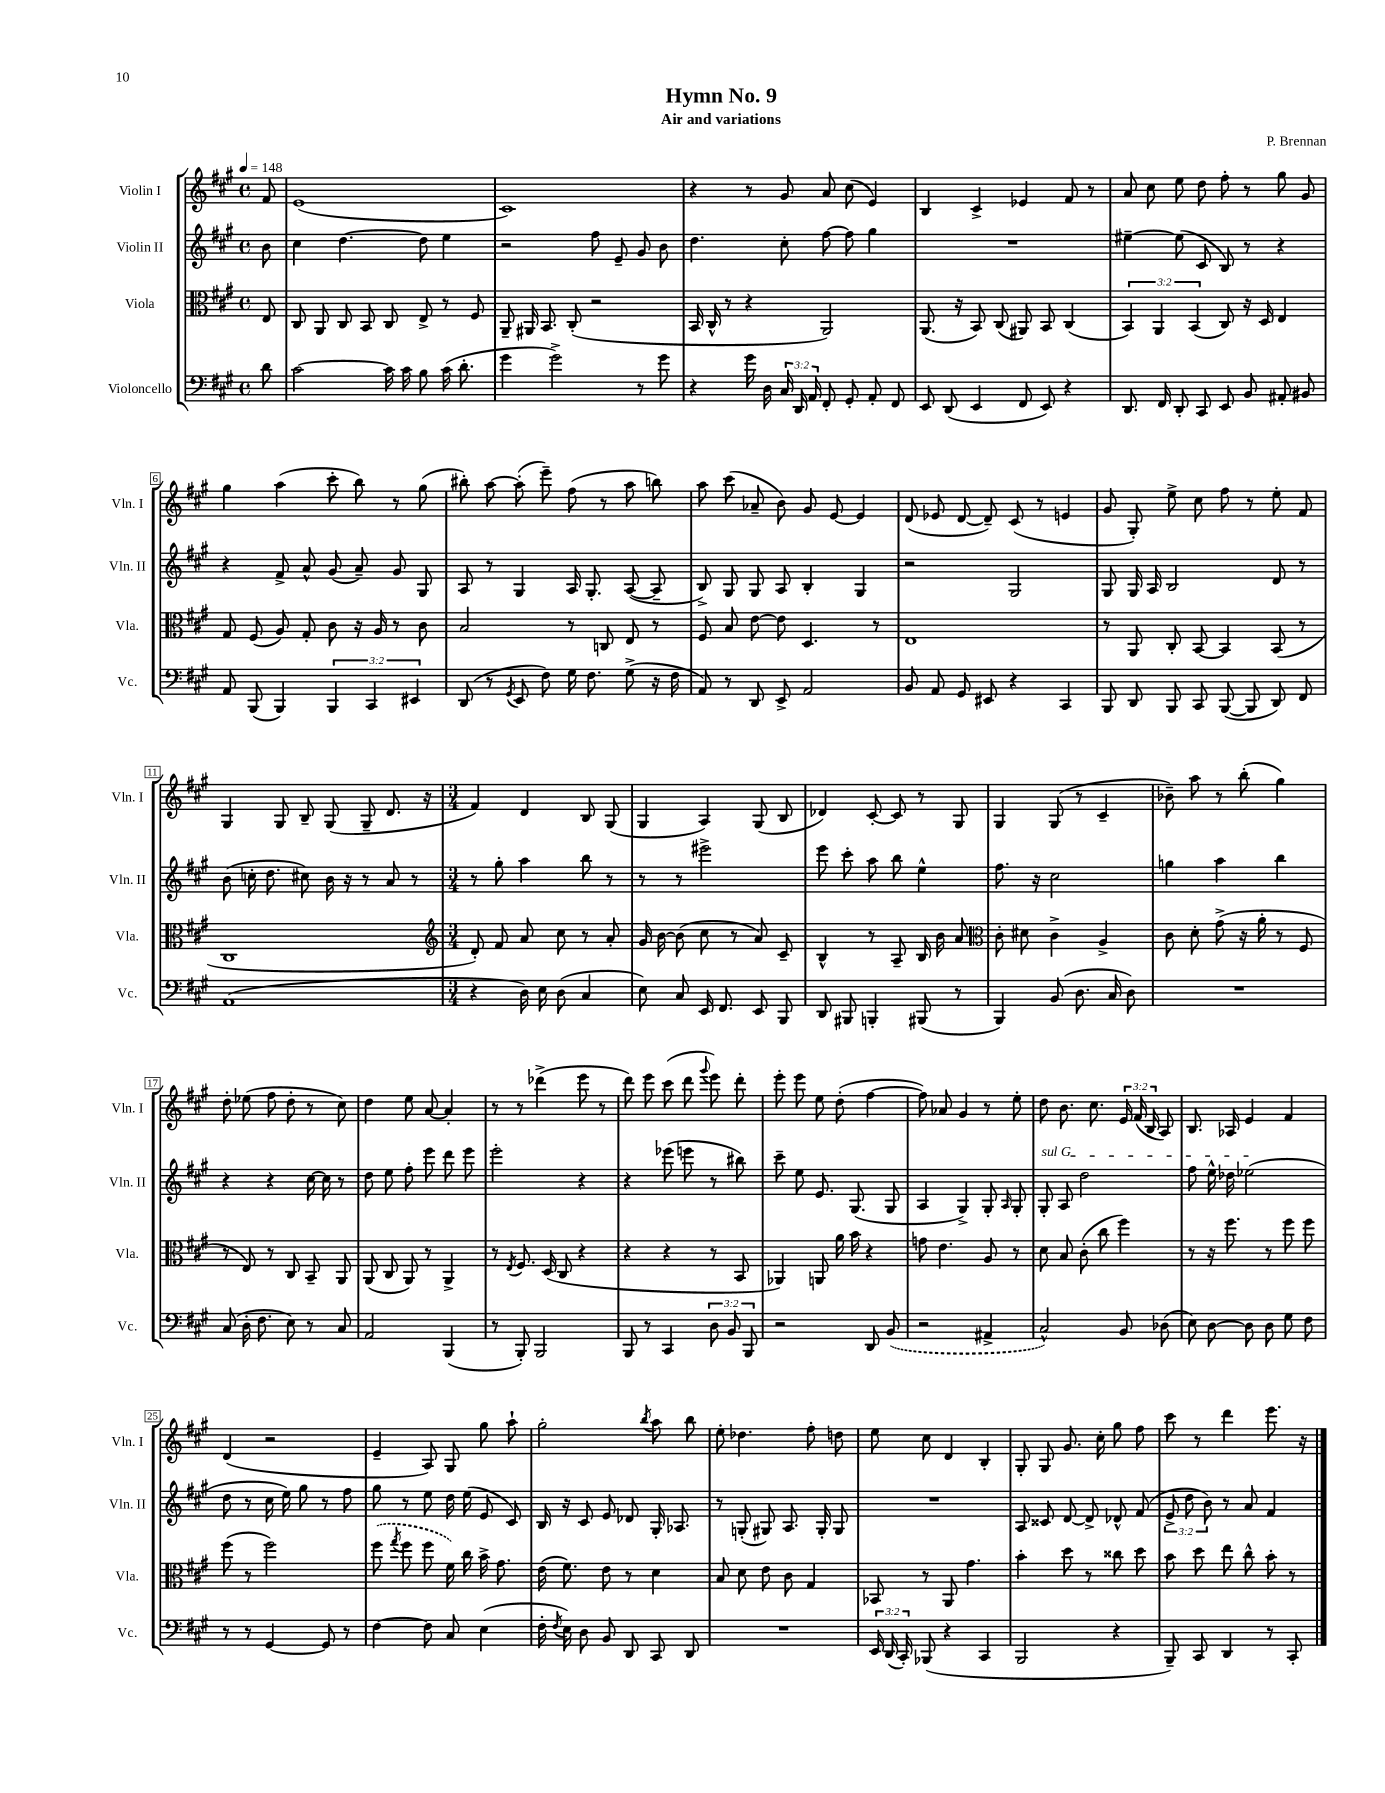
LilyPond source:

\header { title = "Hymn No. 9" composer = "P. Brennan" subtitle = "Air and variations" }
<<
\new StaffGroup <<
\new Staff = "s0" \with { instrumentName = "Violin I" shortInstrumentName = "Vln. I" } {
    \clef treble \key a \major \defaultTimeSignature \time 4/4 \override Staff.TupletNumber.text = #tuplet-number::calc-fraction-text \partial 8 \tempo 4 = 148
    \autoBeamOff fis'8 |
    e'1( |
    cis'1) |
    r4 r8 gis'8 a'8 cis''8( e'4) |
    b4 cis'4-> ees'4 fis'8 r8 |
    a'8 cis''8 e''8 d''8 fis''8-. r8 gis''8 gis'8 |
    gis''4 a''4( cis'''8-. b''8) r8 gis''8( |
    bis''8-.) a''8~ a''8-.( e'''8--) fis''8( r8 a''8 b''8) |
    a''8 cis'''8( aes'8-- b'8) gis'8 e'8~ e'4 |
    d'8( ees'8 d'8~ d'8--) cis'8( r8 e'4 |
    gis'8 gis8-.) e''8-> cis''8 fis''8 r8 e''8-. fis'8 |
    gis4 gis8 b8-- gis8( gis8-- d'8. r16 |
    \numericTimeSignature \time 3/4 fis'4) d'4 b8 gis8( |
    gis4 a4) gis8( b8 |
    des'4) cis'8~-. cis'8 r8 gis8 |
    gis4 gis8( r8 cis'4-- |
    bes'8--) a''8 r8 b''8-.( gis''4) |
    d''8-. ees''8( fis''8 d''8-. r8 cis''8) |
    d''4 e''8 a'8~ a'4-. |
    r8 r8 des'''4->( e'''8 r8 |
    d'''8) e'''8 cis'''8( d'''8 \appoggiatura { gis'''8 } e'''8) d'''8-. |
    e'''8-. e'''8 e''8 d''8-.( fis''4~ |
    fis''8) aes'8 gis'4 r8 e''8-. |
    d''8 b'8. cis''8. \tuplet 3/2 { e'16 fis'16( b16 } a8) |
    b8. aes16 e'4 fis'4 |
    d'4( r2 |
    e'4-- a8) gis8 gis''8 a''8-! |
    gis''2-. \acciaccatura { b''8 } a''8 b''8 |
    e''8-. des''4. fis''8-. d''8 |
    e''8 cis''8 d'4 b4-. |
    gis8-. gis8 gis'8. cis''16-. gis''8 fis''8 |
    cis'''8 r8 d'''4 e'''8. r16 \bar "|." |
}
\new Staff = "s1" \with { instrumentName = "Violin II" shortInstrumentName = "Vln. II" } {
    \clef treble \key a \major \defaultTimeSignature \time 4/4 \override Staff.TupletNumber.text = #tuplet-number::calc-fraction-text \partial 8
    \autoBeamOff b'8 |
    cis''4 d''4.~ d''8 e''4 |
    r2 fis''8 e'8-- gis'8 b'8 |
    d''4. cis''8-. fis''8~ fis''8 gis''4 |
    R1 |
    eis''4~-- eis''8( cis'8 b8) r8 r4 |
    r4 fis'8-> a'8-^ gis'8( a'8--) gis'8 gis8 |
    a8 r8 gis4 a16 gis8.-. a8~( a8-- |
    b8->) gis8 gis8 a8 b4-. gis4 |
    r2 gis2 |
    gis8 gis16 a16 b2 d'8 r8 |
    b'8( c''16-. d''8. cis''8) b'16 r16 r8 a'8 r8 |
    \numericTimeSignature \time 3/4 r8 gis''8-. a''4 b''8 r8 |
    r8 r8 eis'''2-> |
    e'''8 cis'''8-. a''8 b''8 e''4-^ |
    fis''8. r16 cis''2 |
    g''4 a''4 b''4 |
    r4 r4 cis''16~ cis''16 r8 |
    d''8 e''8 fis''8-. e'''8 d'''8 e'''8 |
    e'''2-. r4 |
    r4 ees'''8( e'''8 r8 bis''8) |
    cis'''8-- e''8 e'8. gis8.( gis8 |
    a4 gis4->) gis8-. \grace { a16 } gis8-. |
    \once \override TextSpanner.bound-details.left.text = \markup { \italic "sul G" } gis8-.\startTextSpan a8 d''2 |
    fis''8 e''16-^ des''16 ees''2\stopTextSpan( |
    d''8 r8 cis''16 e''16) gis''8 r8 fis''8 |
    gis''8 r8 e''8 d''16 e''16( e'8 cis'8) |
    b16 r16 cis'8 e'8 des'8 gis16-. aes8. |
    r8 g8-.( gis8) a8. gis16-. gis8 |
    R2. |
    a8 cisis'8 d'8~ d'8-> des'8-^ fis'8( |
    \tuplet 3/2 { e'8-> d''8 b'8) } r8 a'8 fis'4 \bar "|." |
}
\new Staff = "s2" \with { instrumentName = "Viola" shortInstrumentName = "Vla." } {
    \clef alto \key a \major \defaultTimeSignature \time 4/4 \override Staff.TupletNumber.text = #tuplet-number::calc-fraction-text \partial 8
    \autoBeamOff e8 |
    cis8 a,8 cis8 b,8 cis8 e8-> r8 fis8 |
    a,8-- ais,16 b,8. cis8-.( r2 |
    b,16 cis16-^ r8 r4 a,2) |
    a,8.( r16 b,8) cis8( ais,8) b,8 cis4( |
    \tuplet 3/2 { b,4) a,4 b,4( } cis8) r16 d16 e4 |
    gis8 fis8( a8) gis8-. cis'8 r16 a16 r8 cis'8 |
    b2 r8 c8 e8 r8 |
    fis8 b8 e'8~ e'8 d4. r8 |
    e1 |
    r8 a,8 cis8-. b,8~ b,4 b,8( r8 |
    cis1 |
    \numericTimeSignature \time 3/4 \clef treble d'8-.) fis'8 a'8 cis''8 r8 a'8-. |
    gis'16 b'16~ b'8( cis''8 r8 a'8) cis'8-- |
    b4-^ r8 a8-- b16 b'16 a'8 |
    \clef alto cis'8-. dis'8 cis'4-> a4-> |
    cis'8 d'8-. gis'8->( r16 a'16-. r8 fis8 |
    r8 e8) r8 cis8 b,8-- a,8 |
    a,8( cis8 a,8) r8 a,4-> |
    r8 \acciaccatura { e8 } fis8. d16( cis8 r4 |
    r4 r4 r8 b,8 |
    aes,4) a,8 a'16 b'16 r4 |
    g'8 e'4. a8 r8 |
    d'8 b8 cis'8-.( cis''8 fis''4) |
    r8 r16 fis''8. r8 fis''8 fis''8 |
    fis''8( r8 fis''2) |
    \once \slurDashed fis''8( \acciaccatura { gis''8 } fis''8 fis''8 fis'16) cis''16 b'16-> gis'8. |
    e'16( fis'8.) e'8 r8 d'4 |
    b8 d'8 e'8 cis'8 gis4 |
    bes,8 r8 a,8 gis'4. |
    b'4-. d''8 r8 cisis''8 d''8 |
    b'8 d''8 e''8 cis''8-^ b'8-. r8 \bar "|." |
}
\new Staff = "s3" \with { instrumentName = "Violoncello" shortInstrumentName = "Vc." } {
    \clef bass \key a \major \defaultTimeSignature \time 4/4 \override Staff.TupletNumber.text = #tuplet-number::calc-fraction-text \partial 8
    \autoBeamOff d'8 |
    cis'2~ cis'16 cis'16 b8 cis'16( d'8.-. |
    gis'4 gis'2->) r8 gis'8 |
    r4 gis'16 d16 \tuplet 3/2 { cis16 d,16 a,16 } fis,8-. gis,8-. a,8-. fis,8 |
    e,8 d,8( e,4 fis,8 e,8) r4 |
    d,8. fis,16 d,8-. cis,8 e,8 b,8 ais,8-. bis,8 |
    a,8 b,,8( b,,4) \tuplet 3/2 { b,,4 cis,4 eis,4 } |
    d,8( r8 \acciaccatura { gis,8 } e,8 fis8) gis16 fis8. gis8->( r16 fis16 |
    a,8) r8 d,8 e,8-> a,2 |
    b,8 a,8 gis,8 eis,8 r4 cis,4 |
    b,,8 d,8 b,,8 cis,8 b,,8~( b,,8 d,8) fis,8 |
    a,1( |
    \numericTimeSignature \time 3/4 r4 d16) e16 d8( cis4 |
    e8) cis8 e,16 fis,8. e,8 b,,8 |
    d,8 bis,,8 b,,4-. bis,,8( r8 |
    b,,4) b,8( d8. cis16 d8) |
    R2. |
    cis8( d16-. fis8. e8) r8 cis8 |
    a,2 b,,4( |
    r8 b,,8-.) b,,2 |
    b,,8 r8 cis,4 \tuplet 3/2 { d8 b,8 b,,8 } |
    r2 d,8 \once \slurDashed b,8( |
    r2 ais,4-> |
    cis2-^) b,8 des8( |
    e8) d8~ d8 d8 gis8 fis8 |
    r8 r8 gis,4~ gis,8 r8 |
    fis4~ fis8 cis8 e4( |
    fis16-. \acciaccatura { fis8 } e16) d8 b,8 d,8 cis,8 d,8 |
    R2. |
    \tuplet 3/2 { e,16 d,16( cis,16-.) } bes,,8( r4 cis,4 |
    b,,2 r4 |
    b,,8--) cis,8 d,4 r8 cis,8-. \bar "|." |
}
>>
>>
\layout { \context { \Score \override BarNumber.stencil = #(make-stencil-boxer 0.1 0.3 ly:text-interface::print) } }
